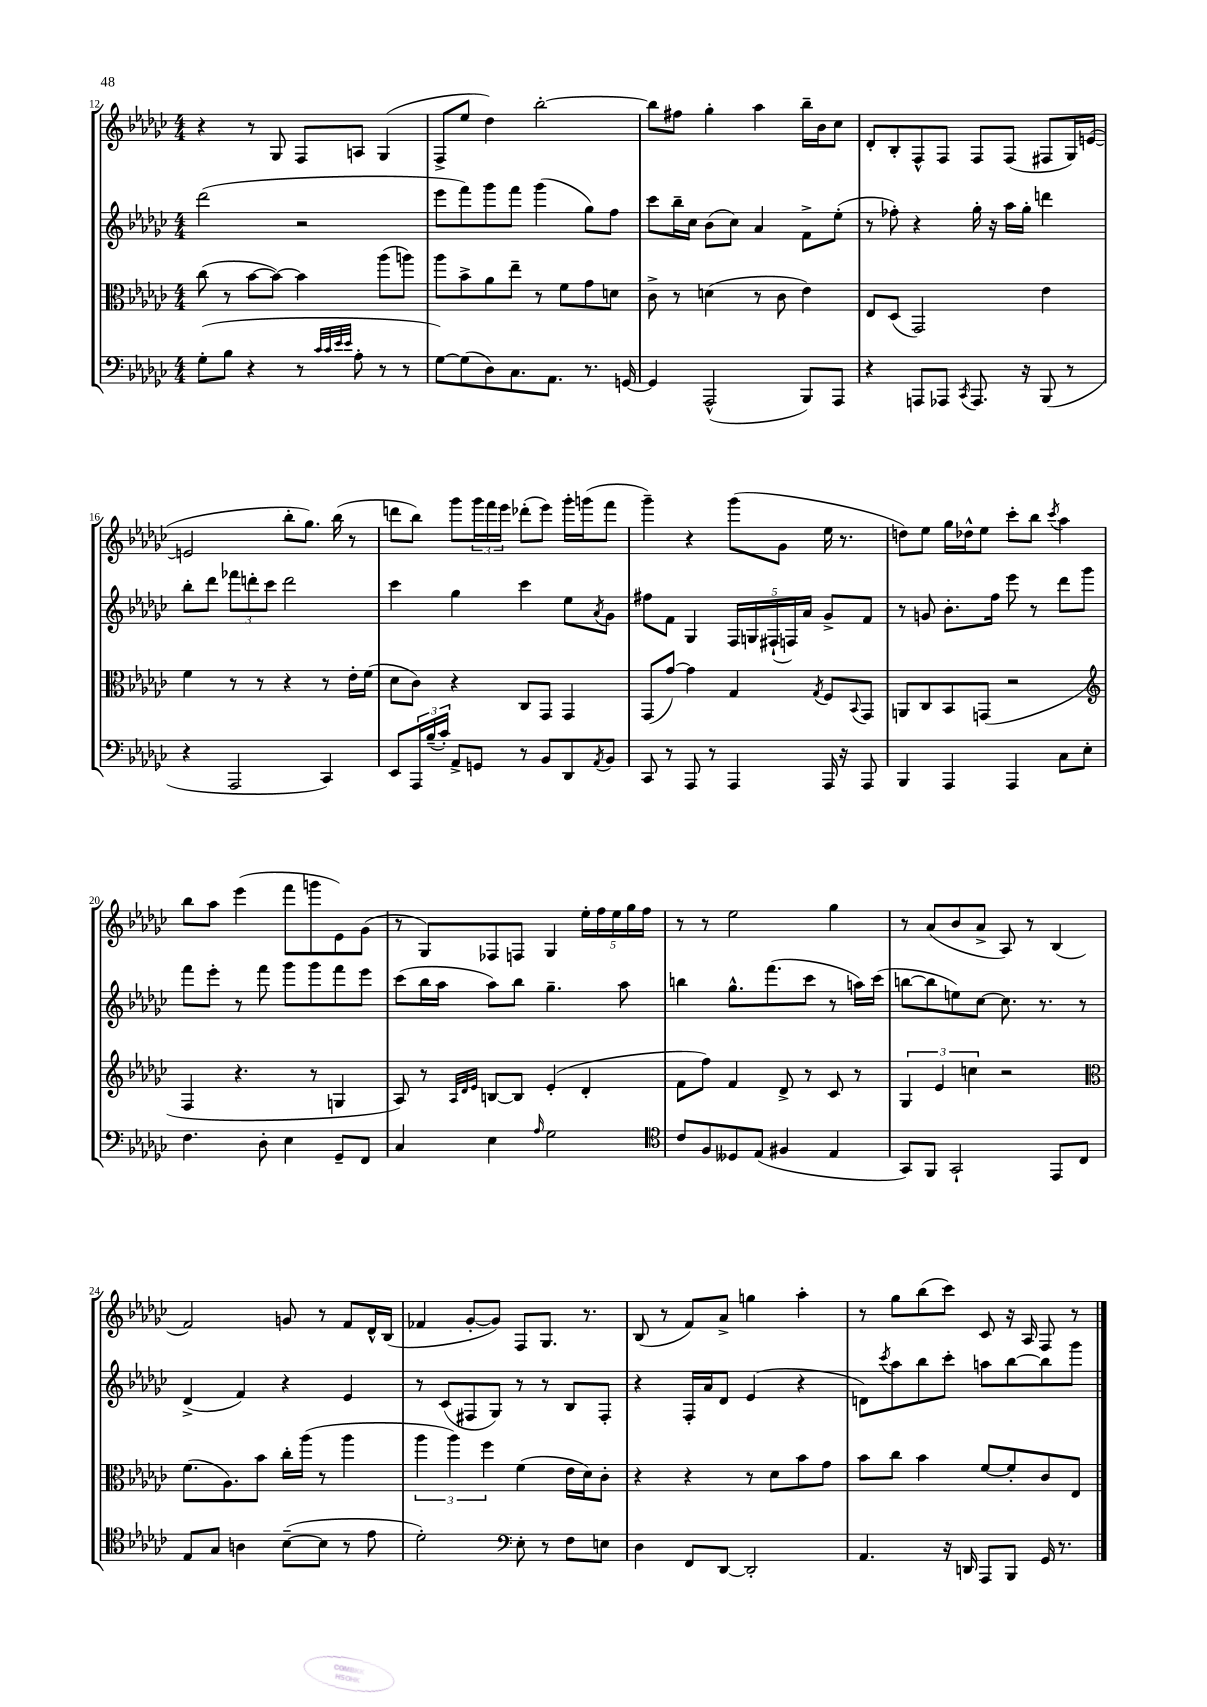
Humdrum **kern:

**kern	**kern	**kern	**kern
*staff4	*staff3	*staff2	*staff1
*clefF4	*clefC3	*clefG2	*clefG2
*k[b-e-a-d-g-c-]	*k[b-e-a-d-g-c-]	*k[b-e-a-d-g-c-]	*k[b-e-a-d-g-c-]
*M4/4	*M4/4	*M4/4	*M4/4
(8G-'	(8cc-	(2ddd-	4r
8B-	8r	.	.
4r	[8b-	.	8r
.	8b-_)	.	8G-
8r	4b-]	2r	8F
32qqc-	.	.	.
32qqc-	.	.	.
32qqe-	.	.	.
32qqe-	.	.	.
8A-'	.	.	8A
8r	(8aa-	.	(4G-
8r	8aa)	.	.
=	=	=	=
[8G-)	8aa-	8eee-	8F^
(8G-]	8b-^	8fff)	8ee-
8D-)	8a-	8ggg-	4dd-)
8.C-	8ee-~	8fff	.
.	8r	(4ggg-	[2bb-'
8.AA-	.	.	.
.	8f	.	.
8.r	8g-	8gg-)	.
.	8d	8ff	.
[16GG	.	.	.
=	=	=	=
4GG]	8c-^	8ccc-	8bb-]
.	8r	16bb-~	8ff#
.	.	16cc-	.
(2AAA-^^	(4d	(8b-	4gg-'
.	.	8cc-)	.
.	8r	4a-	4aa-
.	8c-	.	.
8BBB-)	4e-)	8f^	16bb-~
.	.	.	16b-
8AAA-	.	(8ee-'	8cc-
=	=	=	=
4r	8E-	8r	8d-'
.	(8D-	8ff-')	8B-'
8AAA	2GG-)	4r	8F^^
8AAA-	.	.	8F
8qCC-	.	.	.
8.AAA-	.	16gg-'	8F
.	.	16r	.
.	.	16aa-	(8F
16r	.	16gg-'	.
(8BBB-	4e-	4ddd	8F#
8r	.	.	16G-)
.	.	.	([16e
=	=	=	=
4r	4f	8bb-'	2e]
.	.	8ddd-	.
2AAA-	8r	12fff-	.
.	.	12ddd'	.
.	8r	.	.
.	.	12ccc-	.
.	4r	2ddd	8bb-'
.	.	.	8.gg-)
4CC-)	8r	.	.
.	.	.	(16bb-
.	16e-'	.	8r
.	(16f	.	.
=	=	=	=
8EE-	8d-	4ccc-	8ddd
24AAA-	8c-)	.	8bb-)
(24B-~	.	.	.
24c-')	.	.	.
8AA-^	4r	4gg-	8ggg-
8GG	.	.	24ggg-
.	.	.	24fff
.	.	.	24eee-
8r	8C-	4ccc-	(8ddd-'
8BB-	8GG-	.	8eee-)
8DD-	4GG-	8ee-	16ggg-'
.	.	.	(16ggg
8qAA-	.	8qa-	.
8BB-	.	8g-	8fff
=	=	=	=
8CC-	(8GG-	8ff#	4ggg-~)
8r	[8g-)	8f	.
8AAA-	4g-]	4G-	4r
8r	.	.	.
4AAA-	4G-	20F	(8ggg-
.	.	20G	.
.	.	(20F#`	.
.	.	.	8g-
.	.	20F)	.
.	.	20a-	.
.	8qG-	.	.
16AAA-	8F	8g-^	16ee-
16r	.	.	8.r
.	8qqBB-	.	.
8AAA-	8GG-	8f	.
=	=	=	=
4BBB-	8AA	8r	8dd)
.	8C-	8g	8ee-
4AAA-	8BB-	8.b-'	16gg-
.	.	.	16dd-^^
.	(8GG	.	8ee-
.	.	16ff	.
4AAA-	2r	8eee-	8ccc-'
.	.	8r	8bb-
.	.	.	8qccc-
8C-	.	8ddd-	4aa-
8E-'	.	8ggg-	.
=	=	=	=
*	*clefG2	*	*
4.F	4F	8fff	8bb-
.	.	8eee-'	8aa-
.	4.r	8r	(4eee-
8D-'	.	8fff	.
4E-	.	8ggg-	8fff
.	8r	8ggg-	8ggg
8GG-~	4G	8fff	8e-)
8FF	.	8eee-	(8g-
=	=	=	=
4C-	8A-)	(8ccc-	8r
.	8r	16bb-	8G-)
.	.	16aa-	.
.	32qqA-	.	.
.	32qqd-	.	.
.	32qqe-	.	.
4E-	[8B	8aa-)	8F-
.	8B]	8bb-	8F
16qqA-	.	.	.
2G-	(4e-'	4.gg-~	4G-
.	4d-'	.	20ee-'
.	.	.	20ff
.	.	.	20ee-
.	.	8aa-	.
.	.	.	20gg-
.	.	.	20ff
=	=	=	=
*clefC4	*	*	*
8c-	8f	4bb	8r
8F	8ff)	.	8r
8D--	4f	8.gg-^^	2ee-
(8E-	.	.	.
.	.	(8.fff	.
4F#	8d-^	.	.
.	8r	8ccc-	.
4E-	8c-	8r	4gg-
.	8r	16aa)	.
.	.	(16ccc-	.
=	=	=	=
8GG-)	6G-	[8bb	8r
8FF	.	8bb]	(8a-
.	6e-	.	.
2GG-`	.	8ee)	8b-
.	6cc	.	.
.	.	[8cc-	8a-^
.	2r	8.cc-]	8A-)
.	.	.	8r
.	.	8.r	.
8EE-	.	.	(4B-
8C-	.	8r	.
=	=	=	=
*	*clefC3	*	*
8E-	(8.f	(4d-^	2f)
8G-	.	.	.
.	8.A-)	.	.
4A	.	4f)	.
.	8b-	.	.
([8B-~	16cc-'	4r	8g
.	(16aa-	.	.
8B-]	8r	.	8r
8r	4aa-	4e-	8f
8e-	.	.	16d-^^
.	.	.	(16B-
=	=	=	=
2d-')	6aa-	8r	4f-
.	.	(8c-	.
.	6aa-)	.	.
.	.	8F#	[8g-'
.	6ff	.	.
.	.	8G-)	8g-])
*clefF4	*	*	*
8E-'	(4f	8r	8F
8r	.	8r	8.G-
8F	16e-	8B-	.
.	16d-)	.	8.r
8E	8c-'	8F#'	.
=	=	=	=
4D-	4r	4r	(8B-
.	.	.	8r
8FF	4r	16F'	8f)
.	.	16a-	.
[8DD-	.	8d-	8a-^
2DD-']	8r	(4e-	4gg
.	8d-	.	.
.	8b-	4r	4aa-'
.	8g-	.	.
=	=	=	=
4.AA-	8b-	8d)	8r
.	.	8qccc-	.
.	8cc-	8aa-	8gg-
.	4b-	8bb-	(8bb-
16r	.	8ccc-'	8ccc-)
16DD	.	.	.
8AAA-	[8f	8aa	8c-
8BBB-	8f']	[8bb-	16r
.	.	.	16A-
16GG-	8c-	8bb-]	8F
8.r	.	.	.
.	8E-	8ggg-	8r
==	==	==	==
*-	*-	*-	*-
